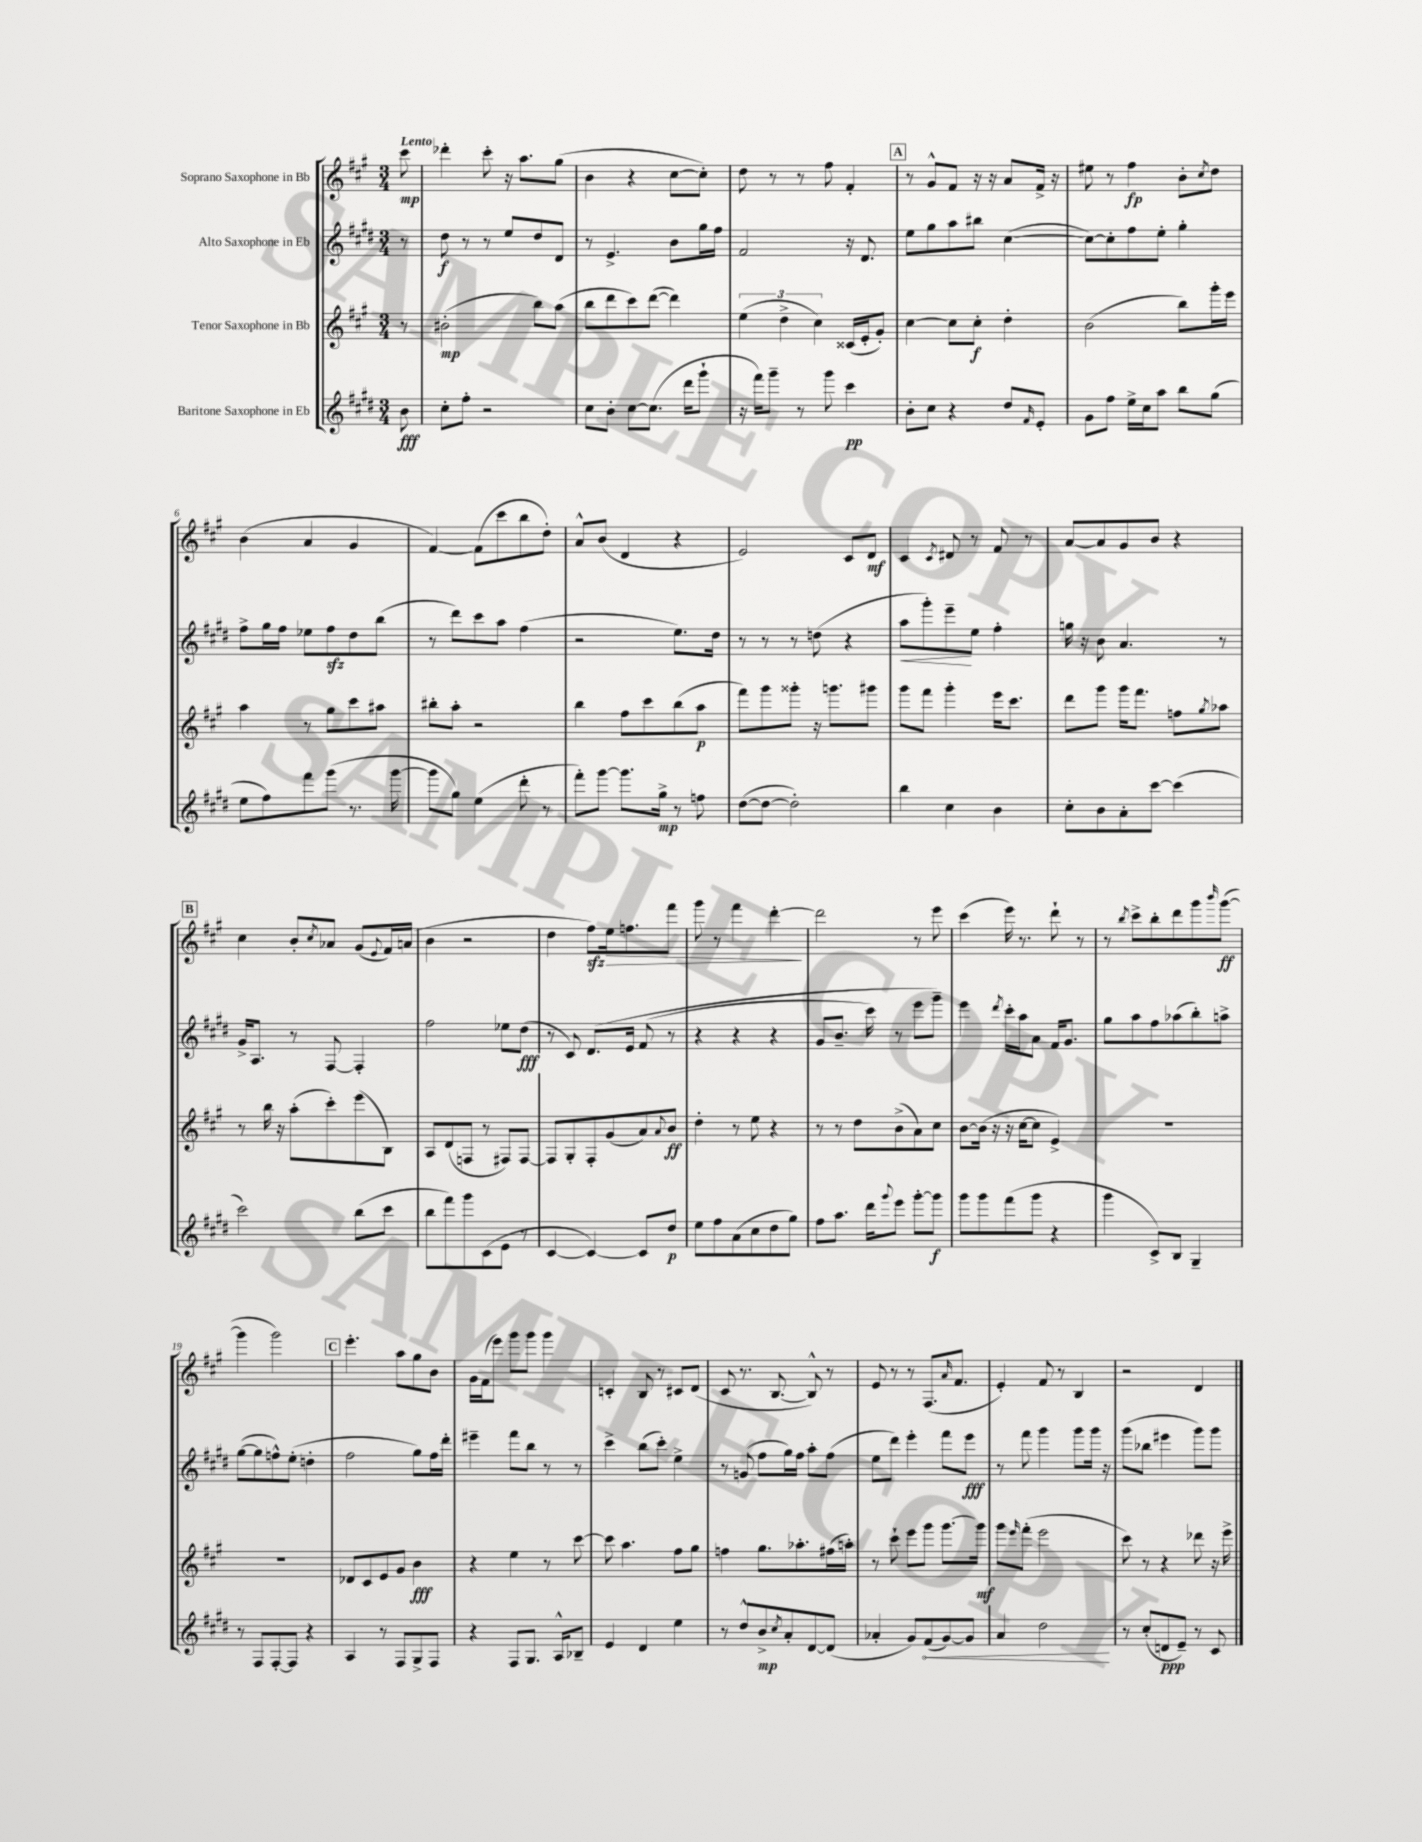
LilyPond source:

<<
\new StaffGroup <<
\new Staff = "s0" \with { instrumentName = "Soprano Saxophone in Bb" } {
    \clef treble \key a \major \numericTimeSignature \time 3/4 \partial 8 \tempo "Lento"
    cis'''8\mp |
    des'''4-. cis'''8-. r16 a''8. gis''8( |
    b'4 r4 cis''8~ cis''8-.) |
    d''8 r8 r8 fis''8 fis'4-. |
    \mark \markup { \box "A" } r8 gis'8-^ fis'8 r16 r16 a'8 fis'16-> r16 |
    eis''8 r8 fis''4\fp b'8-. \acciaccatura { cis''8 } d''8 |
    b'4( a'4 gis'4 |
    fis'4~) fis'8( cis'''8 b''8 d''8-.) |
    a'8-^ b'8( d'4 r4 |
    e'2) cis'8 d'8\mf |
    cis'4 \acciaccatura { cis'8 } dis'8 r8 fis'8 r8 |
    a'8~ a'8 gis'8 b'8 r4 |
    \mark \markup { \box "B" } cis''4 b'8-. \acciaccatura { cis''8 } aes'8 gis'8( \appoggiatura { e'8 } fis'16) a'16( |
    b'4 r2 |
    d''4 fis''8\sfz) e''16\> f''8. fis'''8 |
    gis'''8 r8 fis'''4 d'''4~-.\! |
    d'''2 r8 e'''8 |
    cis'''4( e'''16) r8. d'''8-! r8 |
    r8 \acciaccatura { b''8 } cis'''8-> b''8-. d'''8 gis'''8 \grace { b'''16 } gis'''8~\ff( |
    gis'''4 gis'''2) |
    \mark \markup { \box "C" } e'''4.-. a''8 gis''8 b'8 |
    gis'16 fis'16( e'''8) gis'''8 gis'''8 gis'''4 |
    c'4-. b8 r8 cis'8 d'8( |
    cis'8 r8. b8.~ b8-^) r8 |
    e'8 r8 r8 fis8.( \grace { a'16 } fis'8. |
    e'4-.) fis'8 r8 b4 |
    r2 d'4 \bar "|." |
}
\new Staff = "s1" \with { instrumentName = "Alto Saxophone in Eb" } {
    \clef treble \key e \major \numericTimeSignature \time 3/4 \partial 8
    r8 |
    dis''8\f r8 r8 e''8 dis''8 dis'8 |
    r8 e'4.-> b'8 gis''16 fis''16 |
    fis'2 r16 dis'8. |
    \mark \markup { \box "A" } e''8 gis''8 a''8 bis''8 cis''4~( |
    cis''8~) cis''8-. fis''8 e''8-. gis''4-. |
    fis''8-> gis''16 fis''16 ees''8 fis''8\sfz dis''8 b''8( |
    r8 dis'''8) cis'''8 a''8 fis''4( |
    r2 e''8.) dis''16 |
    r8 r8 r8 d''8( r4 |
    a''8\< gis'''8-.) e'''8--\! e''8 fis''4-. |
    g''16 r16 b'8 a'4. r8 |
    \mark \markup { \box "B" } gis'16-> a8. r8 fis8~ fis4-. |
    fis''2 ees''8 dis''8\fff( |
    r8 cis'8) dis'8.\( e'16 fis'8( r8 |
    r4 r4 r4 |
    gis'8 b'8.-- cis'''16) r8 e'''8 gis'''8--\) |
    e'''4 \acciaccatura { dis'''8 } cis'''16-. a''16 a'8 fis'16 gis'8. |
    gis''8 a''8 fis''8 aes''8( b''8-.) a''8-> |
    gis''8~( gis''8 f''8-^) e''8-.( d''4-. |
    \mark \markup { \box "C" } fis''2 gis''8) fis''16 dis'''16-. |
    eis'''4-- fis'''8 b''8 r8 r8 |
    cis'''4-> b''8( cis'''8-.) e''4-> |
    r8 g'8( fis''8 gis''16) fis''16 a''8-. fis''8( |
    e''8 dis'''8) e'''4-. fis'''8 e'''8\fff |
    r8 fis'''8 gis'''4 gis'''8 gis'''16 r16 |
    gis'''8( bes''8 eis'''4 gis'''8) gis'''8 \bar "|." |
}
\new Staff = "s2" \with { instrumentName = "Tenor Saxophone in Bb" } {
    \clef treble \key a \major \numericTimeSignature \time 3/4 \partial 8
    r8 |
    bis'2-.\mp( b''8) a''8( |
    b''8 d'''8 cis'''8) d'''8~( d'''4) |
    \tuplet 3/2 { e''4( d''4-> cis''4) } cisis'16( e'16-. gis'8-.) |
    \mark \markup { \box "A" } cis''4~ cis''8 cis''8-.\f d''4-. |
    b'2( b''8) gis'''16-. e'''16 |
    a''4 r8 gis''8 cis'''8 ais''8 |
    bis''8-. a''8-. r2 |
    b''4 fis''8 cis'''8 b''8( a''8\p |
    fis'''8) gis'''8 gisis'''8-. r16 g'''8. gis'''8 |
    gis'''8 fis'''8 gis'''4-. e'''16 cis'''8. |
    d'''8 gis'''8 gis'''16 fis'''8. f''8 \acciaccatura { gis''8 } aes''8 |
    \mark \markup { \box "B" } r8 b''16 r16 a''8-.( cis'''8-.) e'''8( b8) |
    a8 d'8( f8 r8 fis8) fis8~ |
    fis8 gis8-. fis8-. gis'8( a'8) \appoggiatura { a'8 } b'8\ff |
    d''4-. r8 e''8 r4 |
    r8 r8 d''8 b'8->( a'8) cis''8 |
    b'8~ b'16( r16 r16 cis''16~ cis''8 e'4->) |
    R2. |
    R2. |
    \mark \markup { \box "C" } des'8 cis'8 e'8 gis'8 b'4\fff |
    r4 e''4 r8 cis'''8~ |
    cis'''8 a''4. fis''8 gis''8 |
    f''4 gis''8. aes''8.-. fis''16( a''16-.) |
    r8 cis'''8-! e'''8 gis'''8 gis'''8.~ gis'''16\mf |
    gis'''8 \grace { e'''16 } fis'''8-.( e'''2 |
    cis'''8) r8 r4 des'''8 r16 e'''16-> \bar "|." |
}
\new Staff = "s3" \with { instrumentName = "Baritone Saxophone in Eb" } {
    \clef treble \key e \major \numericTimeSignature \time 3/4 \partial 8
    b'8\fff |
    cis''8-. fis''8-. r2 |
    cis''8 b'8-. cis''8~ cis''8.( dis'''16 gis'''8-! |
    r16 fis'''16) gis'''8-- r8 gis'''8 cis'''4\pp |
    \mark \markup { \box "A" } b'8-. cis''8 r4 dis''8 \grace { fis'16 } e'8-. |
    gis'8 fis''8 e''16-> cis''16 a''8 b''8 gis''8( |
    e''8 fis''8) fis'''8 gis'''8( r8. gis'''16~ |
    gis'''8 gis''8) e''4( dis'''8-. r8 |
    fis'''8-.) gis'''8~ gis'''8. gis''16->\mp r8 f''8 |
    dis''8~( dis''8~ dis''2-.) |
    b''4 cis''4 b'4 |
    cis''8-. b'8 a'8-. cis'''8~ cis'''4( |
    \mark \markup { \box "B" } cis'''2) b''8( cis'''8 |
    b''8 fis'''8) gis'''8 cis'8( e'8 r8 |
    cis'4~ cis'4~) cis'8 dis''8\p |
    e''8 fis''8 a'8( cis''8 dis''8 gis''8) |
    fis''8 a''8. dis'''16 \appoggiatura { gis'''8 } e'''8 gis'''8~-. gis'''8\f |
    gis'''8 gis'''8 fis'''8( gis'''8 r4 |
    gis'''4 cis'8->) b8 gis4-- |
    r8 fis8 fis8~-. fis8 r4 |
    \mark \markup { \box "C" } a4 r8 fis8 gis8-> fis8 |
    r4 fis8 gis8. a16-^ bes8-- |
    e'4 dis'4 e''4 |
    r8 dis''8-^ b'8->\mp \acciaccatura { cis''8 } a'8-. dis'8~ dis'8( |
    aes'4-. gis'8) \once \override Hairpin.circled-tip = ##t fis'8\<( gis'8~) gis'8 |
    a'4 dis''2\! |
    r8 cis''8-.( d'8\ppp e'8--) r8 cis'8 \bar "|." |
}
>>
>>
